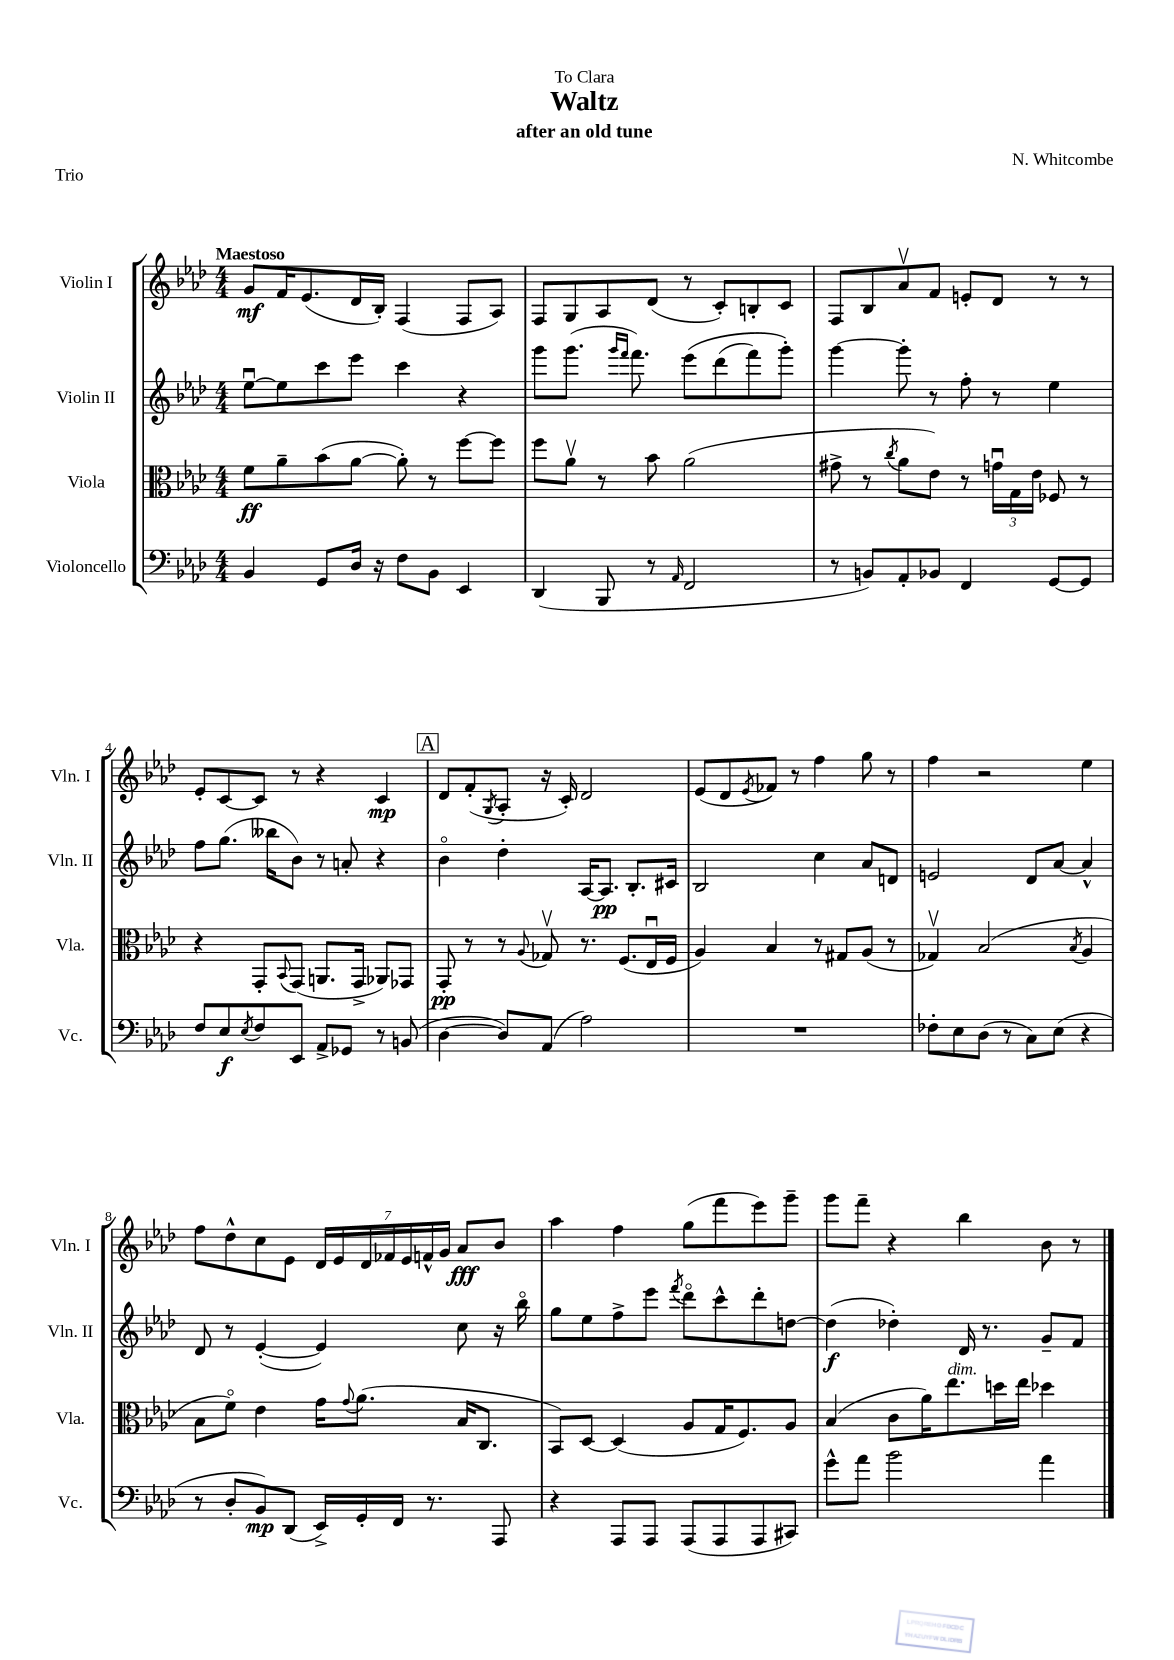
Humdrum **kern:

**kern	**dynam	**kern	**dynam	**kern	**dynam	**kern	**dynam
*part4	*part4	*part3	*part3	*part2	*part2	*part1	*part1
*staff4	*staff4	*staff3	*staff3	*staff2	*staff2	*staff1	*staff1
*I"Violoncello	*	*I"Viola	*	*I"Violin II	*	*I"Violin I	*
*I'Vc.	*	*I'Vla.	*	*I'Vln. II	*	*I'Vln. I	*
*clefF4	*	*clefC3	*	*clefG2	*	*clefG2	*
*k[b-e-a-d-]	*	*k[b-e-a-d-]	*	*k[b-e-a-d-]	*	*k[b-e-a-d-]	*
*M4/4	*	*M4/4	*	*M4/4	*	*M4/4	*
=1	=1	=1	=1	=1	=1	=1	=1
!	!	!	!	!	!	!LO:TX:a:B:t=Maestoso	!
4BB-/	.	8f\L	ff	[8ee-u\L	.	8g/L	mf
.	.	8a-~\	.	8ee-\]	.	16f/K	.
.	.	.	.	.	.	(8.e-/	.
8GG/L	.	(8b-\	.	8ccc\	.	.	.
16D-/Jk	.	[8a-\J	.	8eee-\J	.	16d-/L	.
16r	.	.	.	.	.	16B-'/JJ)	.
8F\L	.	8a-'\])	.	4ccc\	.	(4F/	.
8BB-\J	.	8r	.	.	.	.	.
4EE-/	.	[8ff\L	.	4r	.	8F/L	.
.	.	8ff\J]	.	.	.	8A-/J)	.
=2	=2	=2	=2	=2	=2	=2	=2
(4DD-/	.	8ff\L	.	8ggg\L	.	8F/L	.
.	.	8a-v\J	.	(8.ggg\J	.	8G/	.
8BBB-/	.	8r	.	.	.	8A-/	.
.	.	.	.	16qqggg/LL	.	.	.
.	.	.	.	16qqfff/JJ	.	.	.
.	.	.	.	8.fff\)	.	.	.
8r	.	8b-\	.	.	.	(8d-/J	.
16qqAA-/	.	.	.	.	.	.	.
2FF/	.	(2a-\	.	(8eee-\L	.	8r	.
.	.	.	.	(8ddd-\	.	8c'/L)	.
.	.	.	.	8fff\)	.	8Bn'/	.
.	.	.	.	8ggg'\J)	.	8c/J	.
=3	=3	=3	=3	=3	=3	=3	=3
8r	.	8g#X^\	.	[4ggg\	.	8F/L	.
8BBn/L)	.	8r	.	.	.	8B-/	.
.	.	8qcc/	.	.	.	.	.
8AA-'/	.	8a-\L	.	8ggg'\]	.	8a-v/	.
8BB-X/J	.	8e-\J)	.	8r	.	8f/J	.
4FF/	.	8r	.	8ff'\	.	8en'/L	.
.	.	24gnu\LL	.	8r	.	8d-/J	.
.	.	24G\	.	.	.	.	.
.	.	24e-\JJ	.	.	.	.	.
[8GG/L	.	8F-X/	.	4ee-\	.	8r	.
8GG/J]	.	8r	.	.	.	8r	.
!!LO:LB:g=z
=4	=4	=4	=4	=4	=4	=4	=4
8F/L	.	4r	.	8ff\L	.	8e-'/L	.
8E-/	f	.	.	(8.gg\J	.	[8c/	.
8qE-/	.	.	.	.	.	.	.
8F/	.	8GG'/L	.	.	.	8c/J]	.
.	.	.	.	16bb--X\KL	.	.	.
.	.	8qqBB-/	.	.	.	.	.
8EE-/J	.	(8GG/J	.	8b-\J)	.	8r	.
8AA-^/L	.	8.AAn/L	.	8r	.	4r	.
8GG-X/J	.	.	.	8an'/	.	.	.
.	.	16GG^/Jk	.	.	.	.	.
8r	.	8AA-X/L)	.	4r	.	4c/	mp
(8BBn/	.	8GG-X/J	.	.	.	.	.
!!LO:REH:place=s1:t=A
=5	=5	=5	=5	=5	=5	=5	=5
[4D-\	.	8GG'/	pp	4b-\	.	8d-/L	.
.	.	8r	.	.	.	(8f'/	.
.	.	.	.	.	.	8qG/	.
8D-/L])	.	8r	.	4dd-'\	.	8A-'/J	.
.	.	8qqA-/	.	.	.	.	.
(8AA-/J	.	8G-Xv/	.	.	.	16r	.
.	.	.	.	.	.	16c'/)	.
2A-\)	.	8.r	.	[16A-/KL	.	2d-/	.
.	.	.	.	8.A-/J]	pp	.	.
.	.	(8.F/L	.	.	.	.	.
.	.	.	.	8.B-'/L	.	.	.
.	.	16E-u/L	.	.	.	.	.
.	.	16F/JJ	.	16c#X/Jk	.	.	.
=6	=6	=6	=6	=6	=6	=6	=6
1r	.	4A-/)	.	2B-/	.	(8e-/L	.
.	.	.	.	.	.	8d-/	.
.	.	.	.	.	.	8qe-/	.
.	.	4B-/	.	.	.	8f-X/J)	.
.	.	.	.	.	.	8r	.
.	.	8r	.	4cc\	.	4ff\	.
.	.	8G#X/L	.	.	.	.	.
.	.	(8A-/J	.	8a-/L	.	8gg\	.
.	.	8r	.	8dn/J	.	8r	.
=7	=7	=7	=7	=7	=7	=7	=7
8F-X'\L	.	4G-Xv/)	.	2en/	.	4ff\	.
8E-\	.	.	.	.	.	.	.
(8D-\J	.	(2B-/	.	.	.	2r	.
8r	.	.	.	.	.	.	.
8C\L)	.	.	.	8d-/L	.	.	.
(8E-\J	.	.	.	[8a-/J	.	.	.
.	.	8qB-/	.	.	.	.	.
4r	.	4A-/	.	4a-^^/]	.	4ee-\	.
!!LO:LB:g=z
=8	=8	=8	=8	=8	=8	=8	=8
8r	.	8B-\L	.	8d-/	.	8ff\L	.
8D-'/L	.	8f\J)	.	8r	.	8dd-^^\	.
8BB-/)	mp	4e-\	.	([4e-'/	.	8cc\	.
(8DD-/J	.	.	.	.	.	8e-\J	.
16EE-^/LL)	.	16g\KL	.	4e-/])	.	28d-/LL	.
.	.	.	.	.	.	28e-/	.
.	.	8qqg/	.	.	.	.	.
16GG'/	.	(8.a-\J	.	.	.	.	.
.	.	.	.	.	.	28d-/	.
.	.	.	.	.	.	28f-X/	.
16FF/JJ	.	.	.	.	.	.	.
.	.	.	.	.	.	28e-/	.
.	.	.	.	.	.	28fn^^/	.
8.r	.	.	.	.	.	.	.
.	.	.	.	.	.	28g/JJ	.
.	.	16B-/KL	.	8cc\	.	8a-/L	fff
.	.	8.C/J	.	.	.	.	.
8AAA-/	.	.	.	16r	.	8b-/J	.
.	.	.	.	16bb-\	.	.	.
=9	=9	=9	=9	=9	=9	=9	=9
4r	.	8BB-/L)	.	8gg\L	.	4aa-\	.
.	.	[8D-/J	.	8ee-\	.	.	.
8AAA-/L	.	(4D-/]	.	8ff^\	.	4ff\	.
8AAA-/J	.	.	.	8eee-\J	.	.	.
.	.	.	.	8qfff/	.	.	.
(8AAA-/L	.	8A-/L	.	8ddd-\L	.	(8gg\L	.
8AAA-/	.	16G/K	.	8ccc^^\	.	8fff\	.
.	.	8.F/)	.	.	.	.	.
8AAA-/	.	.	.	8ddd-'\	.	8eee-\)	.
8CC#X/J)	.	8A-/J	.	[8ddn\J	.	8ggg~\J	.
=10	=10	=10	=10	=10	=10	=10	=10
8g^^\L	.	(4B-/	.	(4dd\]	f	8ggg\L	.
8a-\J	.	.	.	.	.	8fff~\J	.
2b-\	.	8c\L	.	4dd-X'\)	.	4r	.
.	.	16a-\K)	.	.	.	.	.
!	!	!LO:TX:a:i:t=dim.	!	!	!	!	!
.	.	8.ee-\	.	.	.	.	.
.	.	.	.	16d-/	.	4bb-\	.
.	.	.	.	8.r	.	.	.
.	.	16ddn\L	.	.	.	.	.
.	.	16ee-\JJ	.	.	.	.	.
4a-\	.	4dd-X\	.	8g~/L	.	8b-\	.
.	.	.	.	8f/J	.	8r	.
==	==	==	==	==	==	==	==
*-	*-	*-	*-	*-	*-	*-	*-
